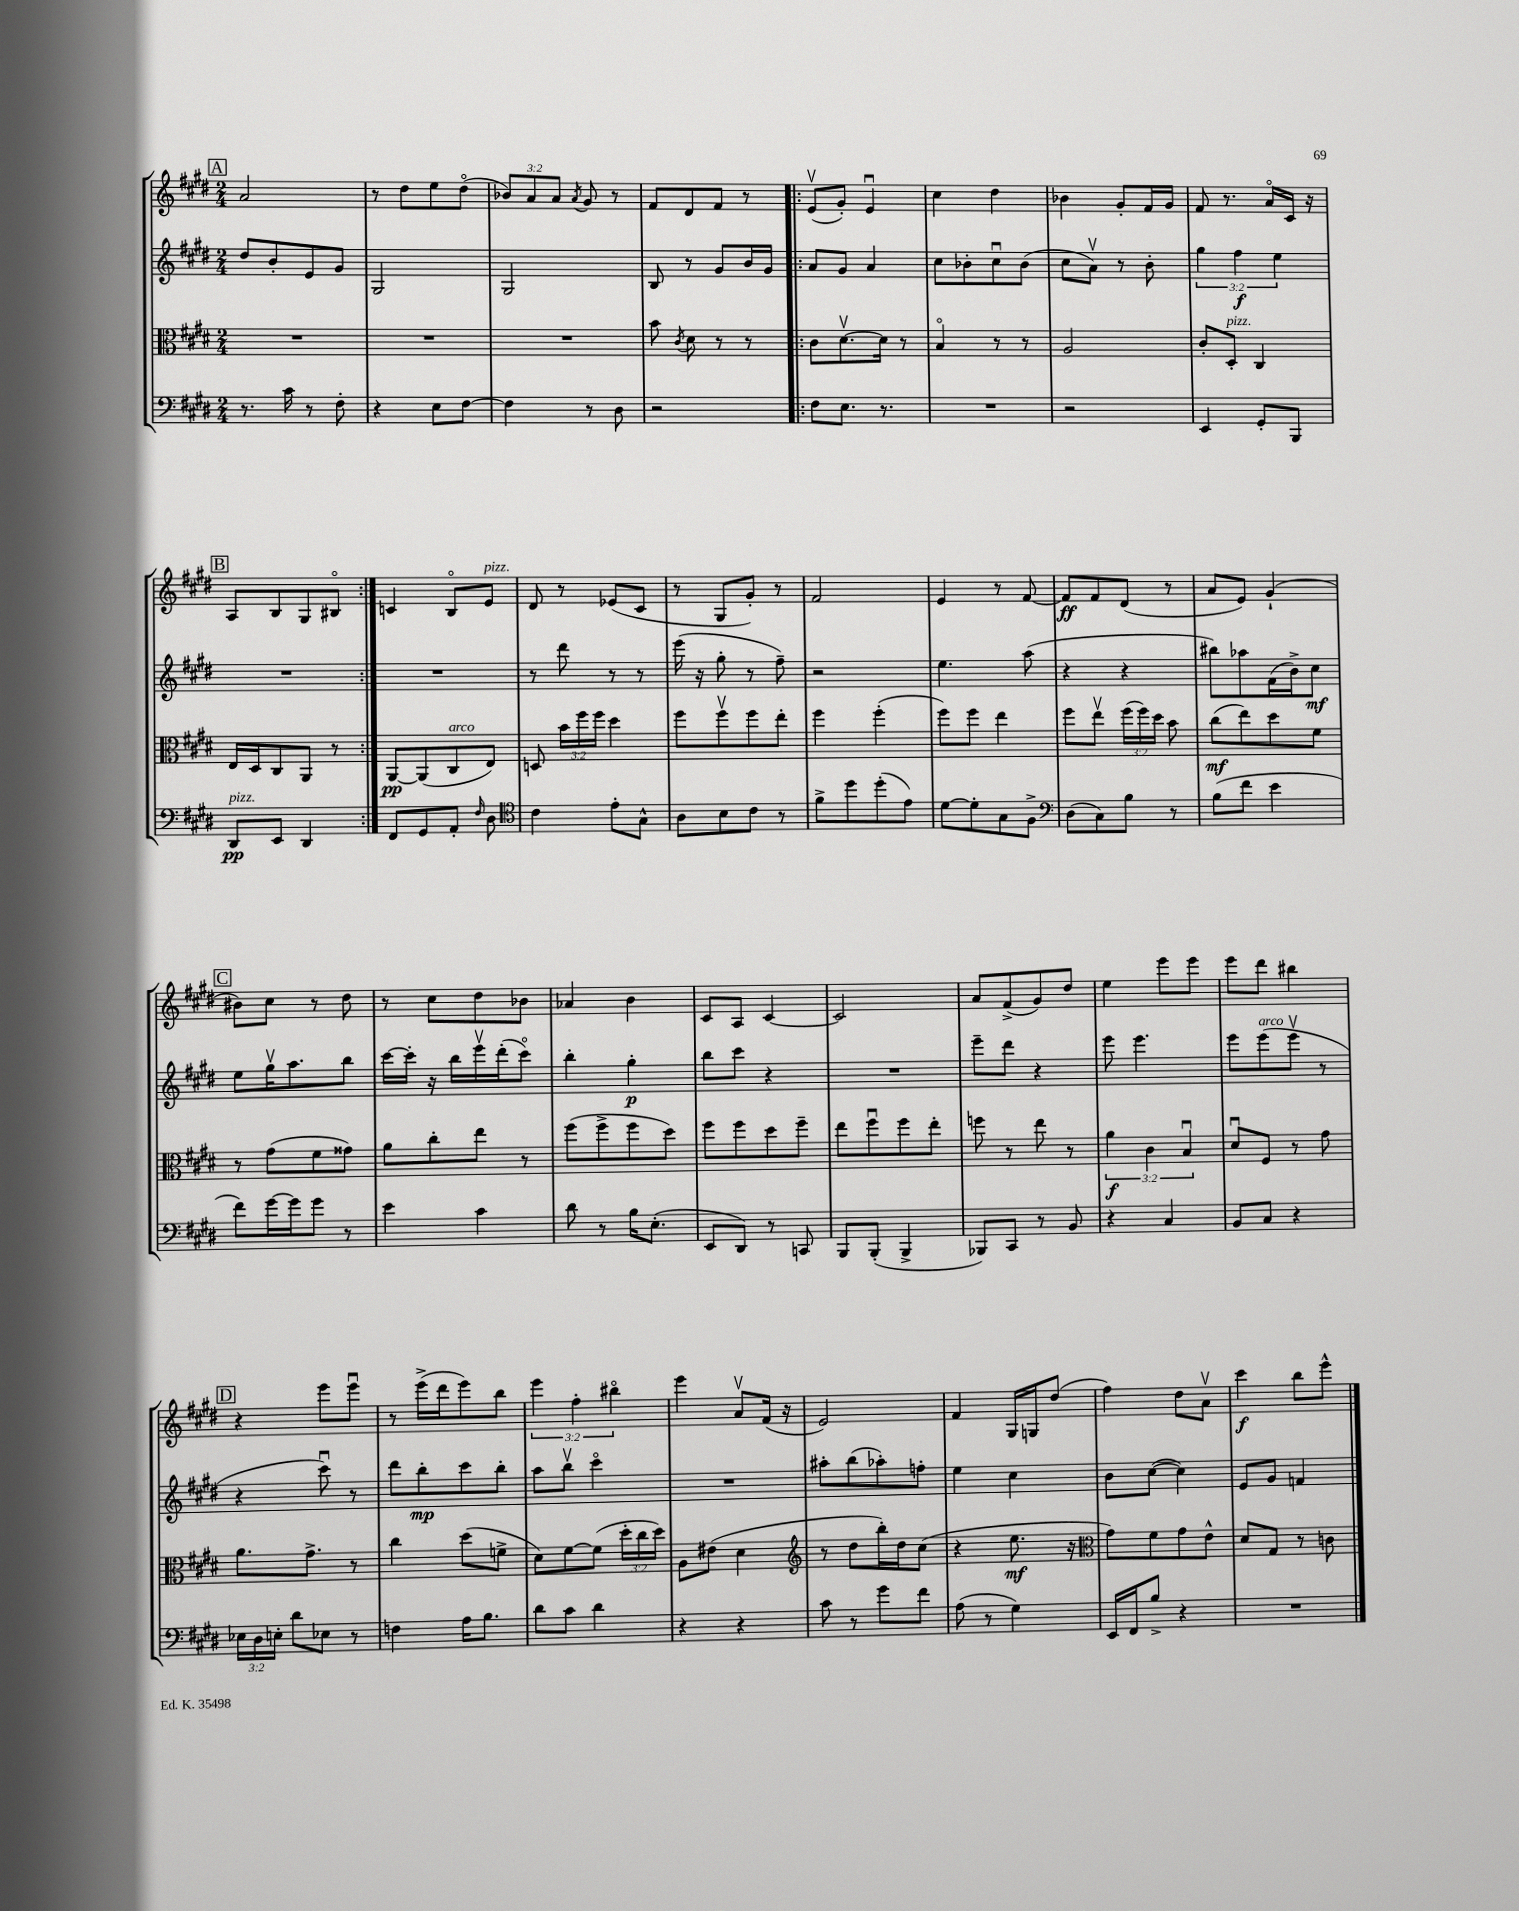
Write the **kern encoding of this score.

**kern	**kern	**kern	**kern
*staff4	*staff3	*staff2	*staff1
*clefF4	*clefC3	*clefG2	*clefG2
*k[f#c#g#d#]	*k[f#c#g#d#]	*k[f#c#g#d#]	*k[f#c#g#d#]
*M2/4	*M2/4	*M2/4	*M2/4
8.r	2r	8dd#	2a
.	.	8b'	.
16c#	.	.	.
8r	.	8e	.
8F#'	.	8g#	.
=	=	=	=
4r	2r	2G#	8r
.	.	.	8dd#
8E	.	.	8ee
[8F#	.	.	(8dd#o
=	=	=	=
4F#]	2r	2G#	12b-)
.	.	.	12a
.	.	.	12a
.	.	.	8qa
8r	.	.	8g#
8D#	.	.	8r
=	=	=	=
2r	8b	8B	8f#
.	8qc#	.	.
.	8d#	8r	8d#
.	8r	8g#	8f#
.	8r	16b	8r
.	.	16g#	.
=!|:	=!|:	=!|:	=!|:
8F#	8c#	8a	(8ev
8.E	[8.d#v	8g#	8g#')
.	.	4a	4eu
8.r	16d#]	.	.
.	8r	.	.
=	=	=	=
2r	4Bo	8cc#	4cc#
.	.	8b-'	.
.	8r	8cc#u	4dd#
.	8r	(8b-	.
=	=	=	=
2r	2A	8cc#	4b-
.	.	8av)	.
.	.	8r	8g#'
.	.	8b'	16f#
.	.	.	16g#
=	=	=	=
4EE	8c#'	6gg#	8f#
.	8D#'	.	8.r
.	.	6ff#	.
8GG#'	4C#	.	.
.	.	.	16ao
.	.	6ee	.
8BBB	.	.	16c#
.	.	.	16r
=	=	=	=
8DD#	16E	2r	8A
.	16D#	.	.
8EE	8C#	.	8B
4DD#	8AA	.	8G#
.	8r	.	8B#o
=:|!	=:|!	=:|!	=:|!
8FF#	[8AA	2r	4c
8GG#	(8AA]	.	.
8AA'	8C#	.	8Bo
16qqF#	.	.	.
8D#	8E)	.	8e
=	=	=	=
*clefC4	*	*	*
4c#	8D	8r	8d#
.	24b	8ddd#	8r
.	24ff#	.	.
.	24ff#	.	.
8e'	4dd#	8r	(8e-
8G#^^	.	8r	8c#
=	=	=	=
8A	8ff#	(16eee	8r
.	.	16r	.
8B	8ff#v	8gg#'	8G#
8c#	8ff#	8r	8g#')
8r	8ee'	8ff#~)	8r
=	=	=	=
8f#^	4ff#	2r	2f#
8dd#	.	.	.
(8dd#'	(4ff#'	.	.
8e)	.	.	.
=	=	=	=
[8d#	8ff#)	4.ee	4e
8d#']	8ff#	.	.
8G#	4ee	.	8r
8F#^	.	(8aa	[8f#
=	=	=	=
*clefF4	*	*	*
(8D#	8ff#	4r	8f#]
8C#)	8eev	.	8f#
8B	(24ff#	4r	(8d#
.	24ff#)	.	.
.	24dd#	.	.
8r	8b	.	8r
=	=	=	=
(8B	(8cc#	8bb#)	8a
8f#	8ee)	8aa-	8e)
4e	8dd#	(16f#	(4g#`
.	.	16b^)	.
.	8f#	8cc#	.
=	=	=	=
8f#)	8r	8ee	8b#)
[16g#	(8g#	16gg#v	8cc#
16g#]	.	8.aa	.
8g#	8f#	.	8r
8r	8g##)	8bb	8dd#
=	=	=	=
4e	8a	[16ccc#	8r
.	.	16ccc#']	.
.	8cc#'	16r	8cc#
.	.	16bb	.
4c#	8ee	16eeev	8dd#
.	.	(16ddd#'	.
.	8r	8ccc#o)	8b-
=	=	=	=
8d#	(8ff#	4bb'	4a-
8r	8ff#^	.	.
16B	8ff#	4gg#'	4b
(8.E'	.	.	.
.	8dd#)	.	.
=	=	=	=
8EE	8ff#	8bb	8c#
8DD#)	8ff#	8ccc#	8A
8r	8dd#	4r	[4c#
8CC	8ff#~	.	.
=	=	=	=
8BBB	8ee	2r	2c#]
(8BBB'	8ff#u	.	.
4BBB^	8ff#	.	.
.	8ee'	.	.
=	=	=	=
8BBB-)	8ff	8eee~	8a
8CC#	8r	8ddd#	(8f#^
8r	8ee	4r	8g#)
8BB	8r	.	8dd#
=	=	=	=
4r	6a	8eee	4ee
.	.	4.eee	.
.	6c#	.	.
4C#	.	.	8eee
.	6Bu	.	.
.	.	.	8eee
=	=	=	=
8BB	8d#u	8eee	8eee
8C#	8F#	(8eee	8ddd#
4r	8r	8eeev	4bb#
.	8g#	8r	.
=	=	=	=
24E-	8.a	4r	4r
24D#	.	.	.
24E'	.	.	.
8d#	.	.	.
.	8.g#^	.	.
8E-	.	8ccc#u)	8eee
8r	8r	8r	8eeeu
=	=	=	=
4F	4cc#	8ddd#	8r
.	.	8bb'	(16eee^
.	.	.	16ddd#
16A	(8dd#	8ccc#	8eee)
8.B	.	.	.
.	8f^	8bb'	8bb
=	=	=	=
8d#	8d#)	8aa	6eee
8c#	[8f#	8bbv	.
.	.	.	6ff#'
4d#	(8f#]	4ccc#o	.
.	.	.	6bb#o
.	24dd#'	.	.
.	24cc#	.	.
.	24dd#)	.	.
=	=	=	=
4r	8A	2r	4eee
.	(8e#	.	.
4r	4d#	.	8av
.	.	.	(16f#
.	.	.	16r
=	=	=	=
*	*clefG2	*	*
8c#	8r	8aa#'	2e)
8r	8dd#	(8bb	.
8g#	16bb')	8aa-')	.
.	16dd#	.	.
8f#	(8cc#	8ff'	.
=	=	=	=
(8A	4r	4ee	4f#
8r	.	.	.
4G#)	8.ee	4cc#	16G#
.	.	.	16G
.	.	.	(8dd#
.	16r	.	.
=	=	=	=
*	*clefC3	*	*
16EE	8g#)	8b	4ff#)
16FF#	.	.	.
8B^	8f#	([8cc#	.
4r	8g#	4cc#])	8dd#
.	8e^^	.	8av
=	=	=	=
2r	8d#	8e	4ccc#
.	8G#	8g#	.
.	8r	4f	8bb
.	8c	.	8eee^^
==	==	==	==
*-	*-	*-	*-
